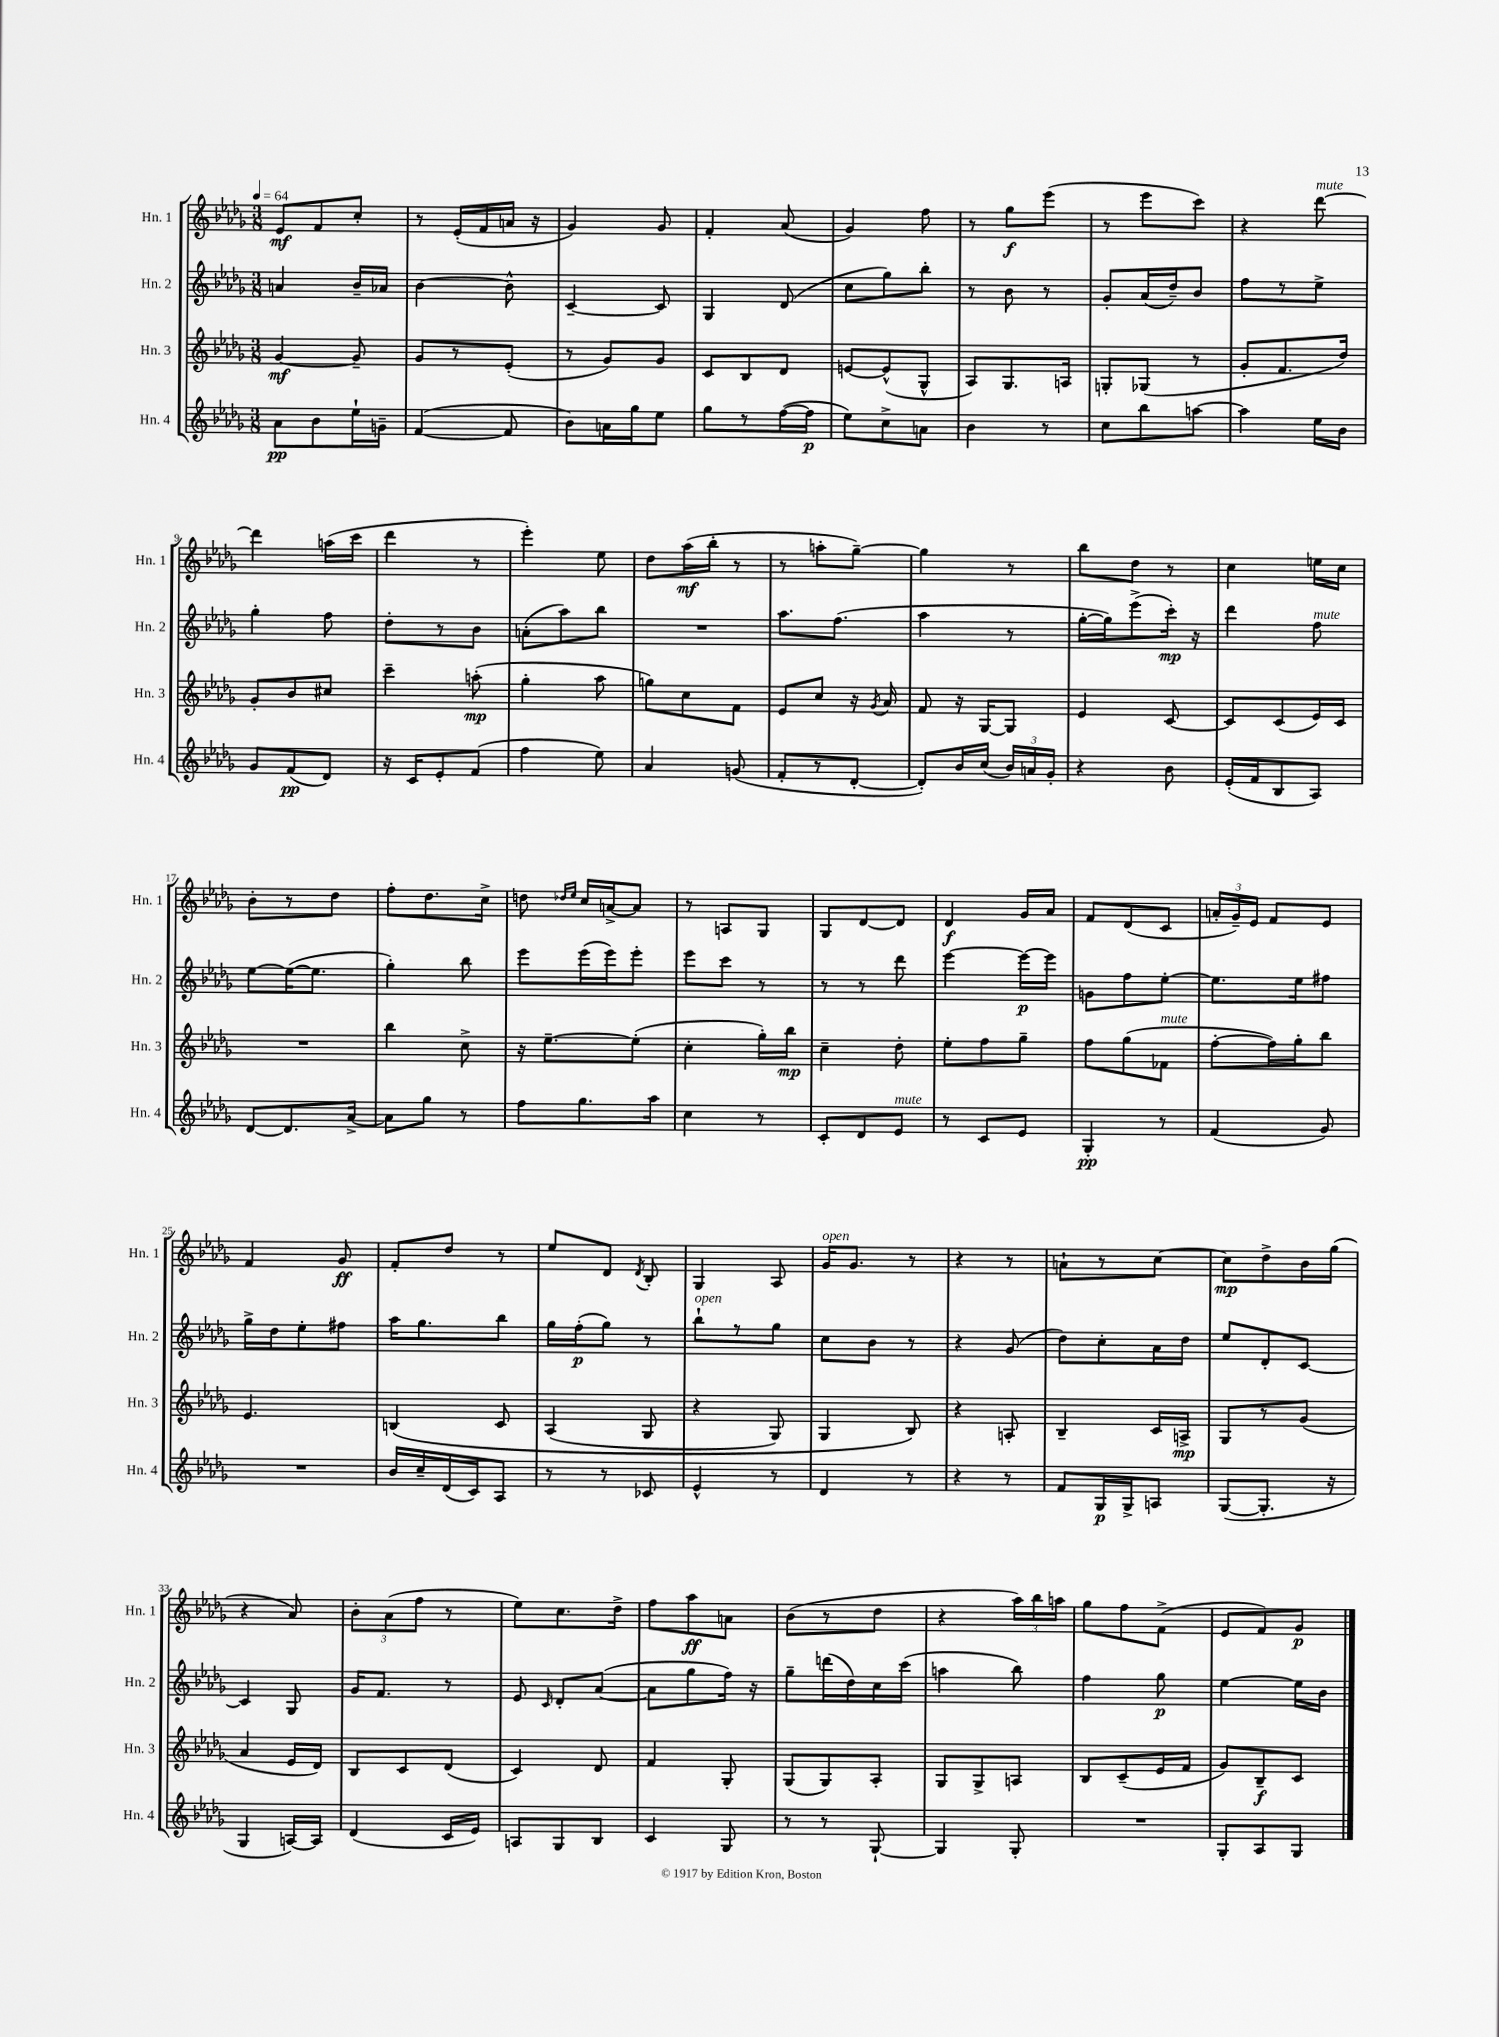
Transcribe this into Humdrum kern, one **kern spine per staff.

**kern	**kern	**kern	**kern
*staff4	*staff3	*staff2	*staff1
*clefG2	*clefG2	*clefG2	*clefG2
*k[b-e-a-d-g-]	*k[b-e-a-d-g-]	*k[b-e-a-d-g-]	*k[b-e-a-d-g-]
*M3/8	*M3/8	*M3/8	*M3/8
*MM64	*MM64	*MM64	*MM64
8a-	[4g-	4a	8e-
8b-	.	.	8f
16ee-`	8g-~]	16b-~	8cc'
16g~	.	16a-	.
=	=	=	=
([4f	8g-	[4b-	8r
.	8r	.	(16e-'
.	.	.	16f
8f]	(8e-'	8b-^^]	16a
.	.	.	16r
=	=	=	=
8b-)	8r	[4c~	4g-)
16a	8g-)	.	.
16gg-	.	.	.
8ee-	8g-	8c]	8g-
=	=	=	=
8gg-	8c	4G-	4f'
8r	8B-	.	.
([16ff	8d-	(8d-	(8a-
16ff]	.	.	.
=	=	=	=
8ee-)	[8e	8cc	4g-)
8cc^	(8e^^]	8gg-)	.
8a	8G-^^	8bb-'	8ff
=	=	=	=
4b-	8A-)	8r	8r
.	8.G-	8b-	8gg-
8r	.	8r	(8eee-
.	16A	.	.
=	=	=	=
8cc	8G'	8g-'	8r
8bb-	(8G-	(16a-	8eee-
.	.	16dd-~)	.
[8aa	8r	8b-	8ccc)
=	=	=	=
4aa]	8g-'	8ff	4r
.	8.f	8r	.
16ee-	.	8ee-^	[8ddd-
16b-	16dd-)	.	.
=	=	=	=
8g-	8g-'	4gg-'	4ddd-]
(8f	8b-	.	.
8d-)	8cc#	8ff	(16aa
.	.	.	16ccc
=	=	=	=
16r	4ccc~	8dd-'	4ddd-
16c	.	.	.
8e-'	.	8r	.
(8f	(8aa'	8b-	8r
=	=	=	=
4ff	4gg-'	(8a'	4eee-')
.	.	8aa-)	.
8ee-)	8aa-	8bb-	8ee-
=	=	=	=
4a-	8gg)	4.r	8dd-
.	8cc	.	(16aa-
.	.	.	16bb-'
(8g	8f	.	8r
=	=	=	=
8f'	8e-	8.aa-	8r
8r	8cc	.	8aa'
.	.	(8.ff	.
[8d-'	16r	.	[8gg-~)
.	8qg-	.	.
.	16a-	.	.
=	=	=	=
8d-'])	8f	4aa-	4gg-]
16b-	16r	.	.
(16cc	[16G-	.	.
24b-)	8G-]	8r	8r
24a	.	.	.
24g-'	.	.	.
=	=	=	=
4r	4e-	[16gg-'	8bb-
.	.	16gg-])	.
.	.	(8eee-^	8dd-
8b-	[8c	16ccc')	8r
.	.	16r	.
=	=	=	=
(16e-'	8c]	4ddd-	4cc
16f	.	.	.
8B-	(8c	.	.
8A-)	16e-)	8ff	16ee
.	16c	.	16cc
=	=	=	=
[8d-	4.r	[8ee-	8b-'
8.d-]	.	(16ee-_	8r
.	.	8.ee-]	.
.	.	.	8dd-
[16a-^	.	.	.
=	=	=	=
8a-]	4bb-	4gg-')	8ff'
8gg-	.	.	8.dd-
8r	8cc^	8bb-	.
.	.	.	16cc^
=	=	=	=
8ff	16r	8eee-	8dd
.	[8.ee-~	.	.
.	.	.	16qqdd-
.	.	.	16qqee-
8.gg-	.	(16eee-	16cc
.	.	16eee-)	[16a^
.	(8ee-']	8eee-'	8a]
16aa-	.	.	.
=	=	=	=
4cc	4cc'	8eee-	8r
.	.	8ccc	8A
8r	16gg-')	8r	8G-
.	16bb-	.	.
=	=	=	=
8c'	4cc~	8r	8G-
8d-	.	8r	[8d-
8e-	8dd-'	8ddd-	8d-]
=	=	=	=
8r	8ee-'	[4eee-	4d-
8c	8ff	.	.
8e-	8gg-~	16eee-_	16g-
.	.	16eee-]	16a-
=	=	=	=
4G-'	8ff	8g	8f
.	(8gg-	8ff	(8d-
8r	8f-	[8ee-'	8c
=	=	=	=
(4f	[8ff'	8.ee-]	24a'
.	.	.	24g-~)
.	.	.	24e-
.	16ff])	.	8f
.	16gg-'	16ee-	.
8g-)	8bb-	8ff#	8e-
=	=	=	=
4.r	4.e-	16gg-^	4f
.	.	16dd-	.
.	.	8ee-'	.
.	.	8ff#	8g-
=	=	=	=
16b-	&(4B	16aa-	8f'
16cc~	.	8.gg-	.
(16d-	.	.	8dd-
16c)	.	.	.
8A-	8c	8bb-	8r
=	=	=	=
8r	(4A-	16gg-	8ee-
.	.	(16ff'	.
8r	.	8gg-)	8d-
.	.	.	8qd-
8c-	8G-	8r	8B-'
=	=	=	=
4e-^^	4r	8bb-`	4G-
.	.	8r	.
8r	8G-)	8gg-	8A-
=	=	=	=
4d-	4G-	8cc	16g-
.	.	.	8.g-
.	.	8b-	.
8r	8B-&)	8r	8r
=	=	=	=
4r	4r	4r	4r
8r	8A'	(8g-	8r
=	=	=	=
8f	4B-~	8dd-)	8a`
16G-	.	8cc'	8r
16G-^	.	.	.
8A	16c	16a-	[8cc
.	16A^	16dd-	.
=	=	=	=
([8G-	8G-	8ee-	8cc]
8.G-']	8r	8d-'	8dd-^
.	(8g-	[8c	16b-
16r	.	.	(16gg-
=	=	=	=
4G-	4a-	4c]	4r
[16A)	16e-	8G-	8a-)
16A]	16d-)	.	.
=	=	=	=
(4d-	8B-	16g-	12b-'
.	.	8.f	.
.	.	.	(12a-
.	8c	.	.
.	.	.	12ff
16c	(8d-	8r	8r
16e-)	.	.	.
=	=	=	=
8A	4c)	8e-	8ee-)
.	.	16qqc	.
8G-	.	8d-'	8.cc
8B-	8d-	([8a-	.
.	.	.	16dd-^
=	=	=	=
4c	4f	8a-]	8ff
.	.	8gg-	8aa-
8G-	8G-'	16ff)	8a
.	.	16r	.
=	=	=	=
8r	(8G-	8gg-~	(8b-
8r	8G-)	(16ddd	8r
.	.	16dd-)	.
[8G-`	8A-'	16cc	8dd-
.	.	(16ccc	.
=	=	=	=
4G-]	8G-	4aa	4r
.	8G-^	.	.
8G-'	8A	8bb-)	24aa-)
.	.	.	24bb-
.	.	.	24aa
=	=	=	=
4.r	8B-	4ff	8gg-
.	(8c~	.	8ff
.	16e-	8gg-	(8f^
.	16f	.	.
=	=	=	=
8G-'	8g-)	[4ee-	8e-
8A-	8B-~	.	8f)
8G-	8c	16ee-]	8g-
.	.	16b-	.
==	==	==	==
*-	*-	*-	*-
